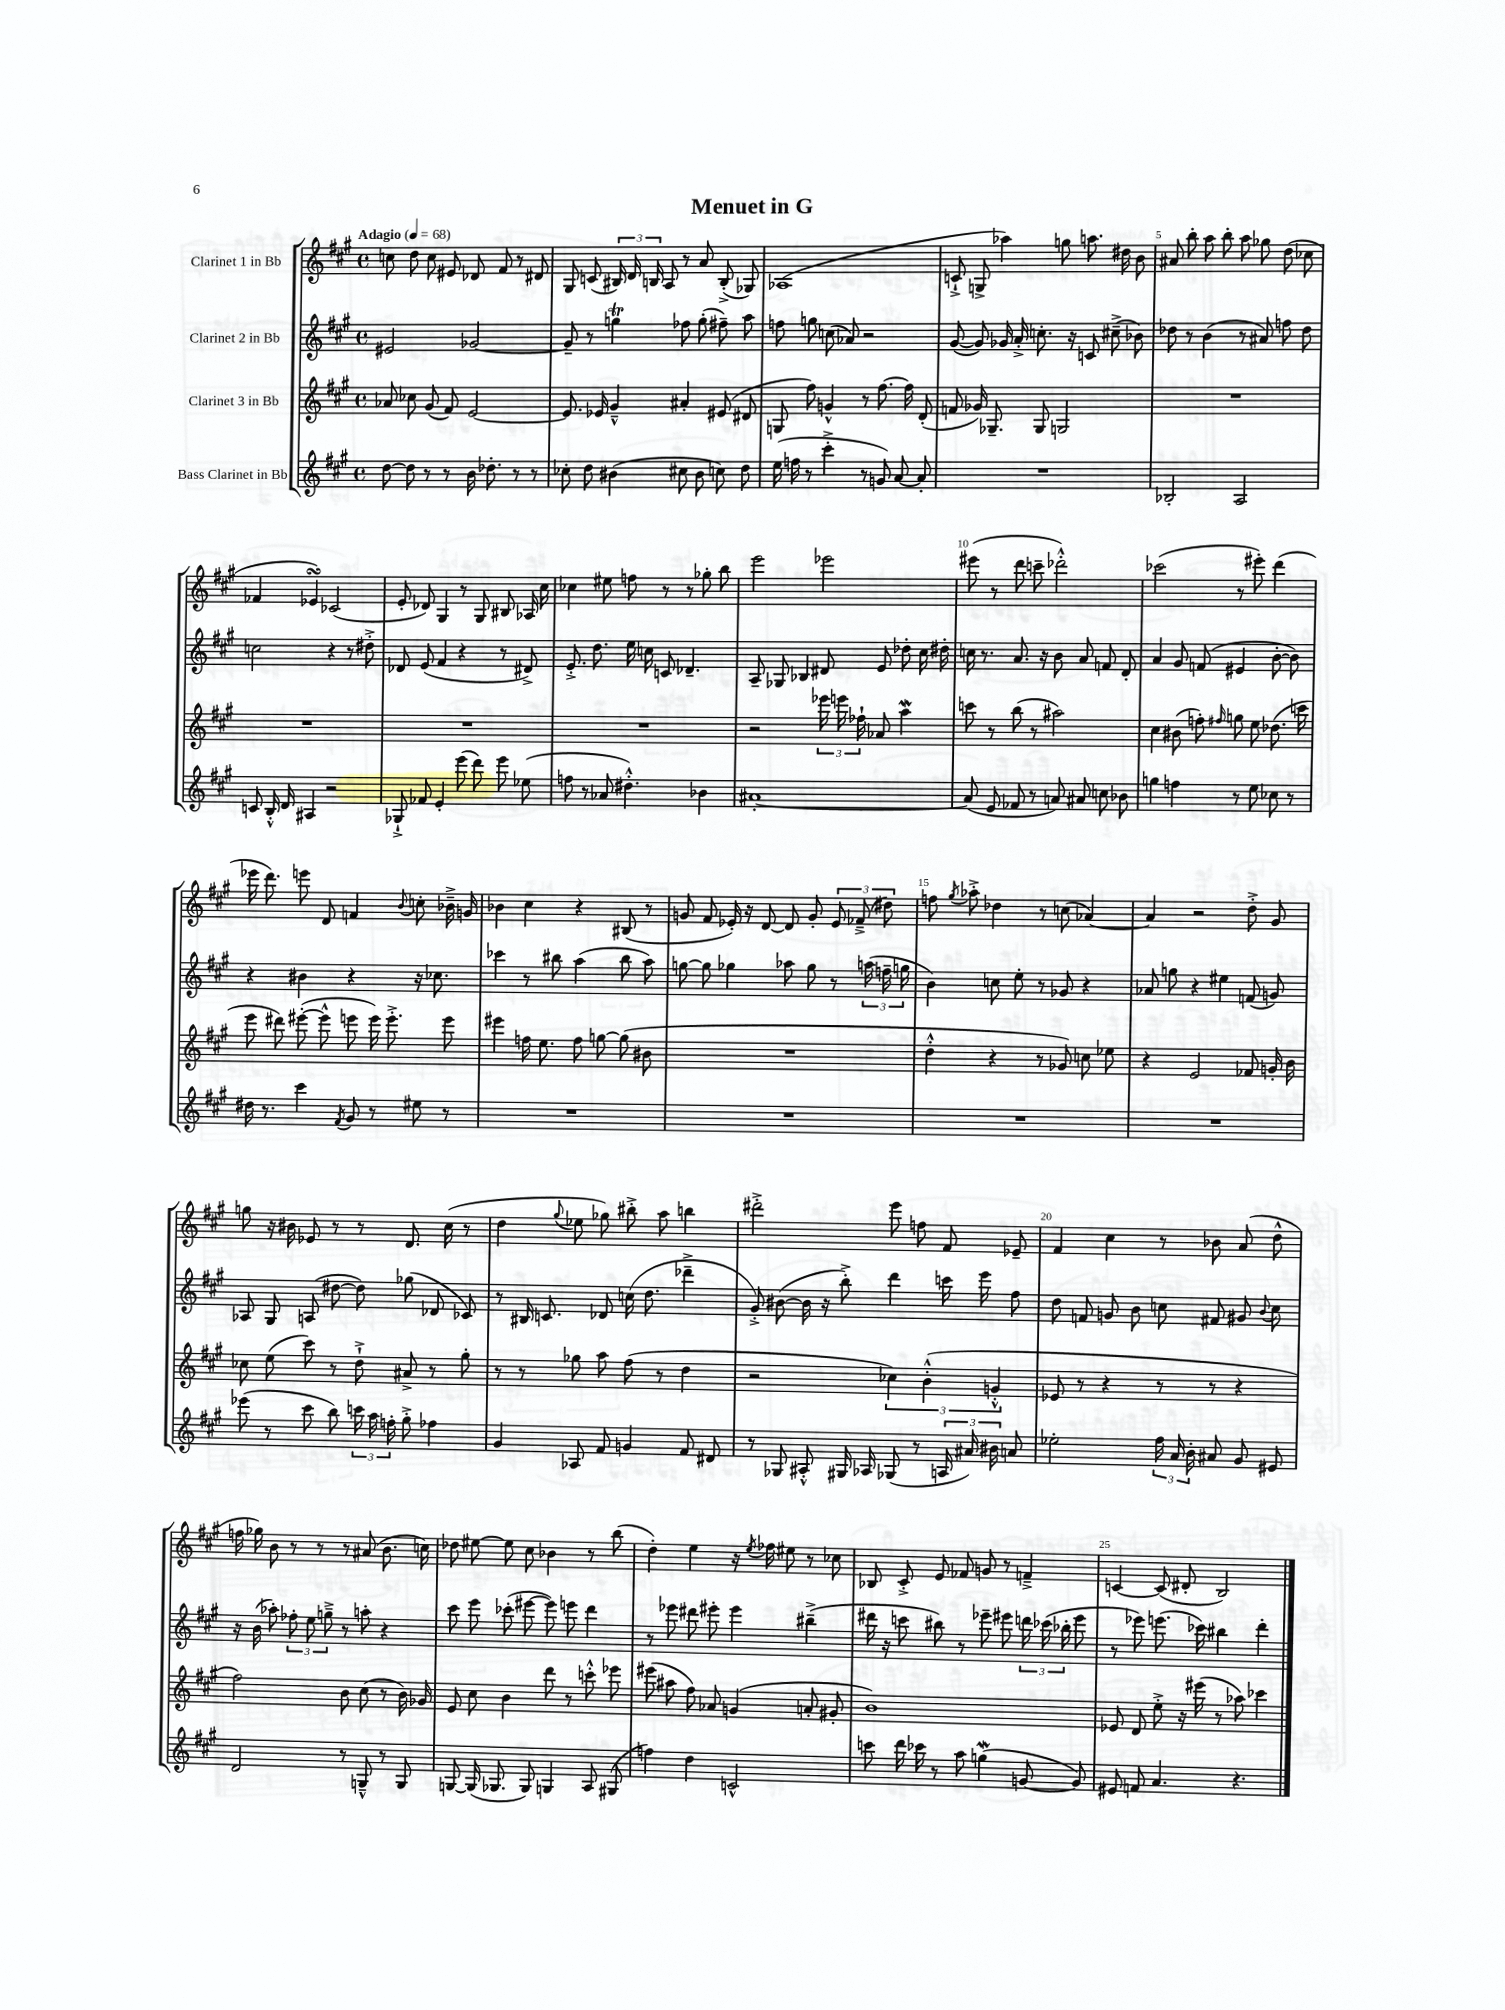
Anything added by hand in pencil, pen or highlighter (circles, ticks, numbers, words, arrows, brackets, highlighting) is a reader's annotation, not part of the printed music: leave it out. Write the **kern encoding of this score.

**kern	**kern	**kern	**kern
*staff4	*staff3	*staff2	*staff1
*clefG2	*clefG2	*clefG2	*clefG2
*k[f#c#g#]	*k[f#c#g#]	*k[f#c#g#]	*k[f#c#g#]
*M4/4	*M4/4	*M4/4	*M4/4
*met(c)	*met(c)	*met(c)	*met(c)
*MM68	*MM68	*MM68	*MM68
[8dd	8a-	2e#	8cc
8dd]	8cc-	.	8dd
8r	(8g#	.	8cc
8r	8f#)	.	8e#
16b	[2e	[2g-	8d-
8.dd-'	.	.	.
.	.	.	8f#
8r	.	.	8r
8r	.	.	8d#
=	=	=	=
8cc-'	8.e]	8g-~]	8G#
8dd	.	8r	(8c
.	16e-	.	.
(4b#	4g#~^^	4gg	24B#)
.	.	.	24d
.	.	.	24B
.	.	.	8A
8cc#	4a#'	8ff-	8r
8b#	.	(8gg'	8a
8cc)	(8e#	8ff#~)	(8B'^
8dd	8d#	8aa	8G-)
=	=	=	=
(16ee	8G	8ff	(1A-
16ff	.	.	.
8r	8ff#)	8gg	.
4ccc#'^	4g^^	(8cc	.
.	.	8a-)	.
8r	8r	2r	.
8g)	[8.ff#	.	.
[8a	.	.	.
.	16ff#]	.	.
8a']	(8d'	.	.
=	=	=	=
1r	8f	([8g#	8c`^
.	16g-)	8g#])	8G^
.	8.G-~	.	.
.	.	16g-	4aa-)
.	.	16a'^	.
.	8G-	8.cc'	.
.	2G	.	8gg
.	.	16r	.
.	.	8c	8.aa
.	.	(8cc#~^	.
.	.	.	16dd#
.	.	8b-)	8b
=	=	=	=
2B-'	1r	8dd-	8a#
.	.	8r	8bb'
.	.	(4b	8aa
.	.	.	8bb'
2A	.	8r	8aa
.	.	8a#)	8gg-
.	.	8ff	(8dd
.	.	8dd-	8cc-
=	=	=	=
8c	1r	2cc	4f-
16B'^^	.	.	.
16d	.	.	.
4A#	.	.	4e-)
2r	.	4r	(2c-
.	.	8r	.
.	.	8dd#'^	.
=	=	=	=
8G-`^	1r	8d-	8e'
8f-	.	(8e	8d-)
4e'	.	4f#	4G#
(8eee	.	4r	8r
8ddd)	.	.	8G#
8eee	.	8r	8B#
(8ee-	.	8d#^)	16A-
.	.	.	16cc#
=	=	=	=
8ff	1r	8.e'^	4cc-
8r	.	.	.
.	.	8.dd	.
8a-	.	.	8ee#
4.dd#'^^)	.	16ee	8ff
.	.	16cc	.
.	.	8c	8r
.	.	4.d-~	8r
4b-	.	.	8gg-'
.	.	.	8bb
=	=	=	=
[1a#'	2r	8A~	2eee
.	.	8G-	.
.	.	4B-	.
.	24eee-	8d#	2eee-
.	24eee	.	.
.	24ff-`	.	.
.	8a-	8e	.
.	4aa	8dd-'	.
.	.	16cc#	.
.	.	16dd#'	.
=	=	=	=
(8a#]	8ccc	16cc	(8eee#
.	.	8.r	.
8e	8r	.	8r
8f-	(8bb	8.a	8ddd
8r	8r	.	8ccc~
.	.	16r	.
8a)	2aa#)	8b	2ddd-'^^)
8a#	.	8a	.
8cc	.	8f	.
8b-	.	8d'	.
=	=	=	=
4gg	4cc#	4a	(2ccc-
4ff	(8b#	8g#	.
.	8ff')	(8f	.
.	16qqff#	.	.
8r	8gg	4e#	8r
8ee	8ee	.	8eee#')
8cc-	(8.dd-	[8b'	(4ddd
8r	.	8b])	.
.	16ccc	.	.
=	=	=	=
16dd#	8eee	4r	16eee-
8.r	.	.	8.ddd)
.	8ddd#)	.	.
4ccc#	([8eee#'	4b#	8eee
.	8eee#^^]	.	8d
8qf#	.	.	.
8g#	8eee	4r	4f
8r	16eee)	.	.
.	8.eee'^	.	.
.	.	.	8qqb
8ee#	.	16r	8cc'
.	.	8.cc-	.
8r	8eee	.	16b-~^
.	.	.	16g
=	=	=	=
1r	4eee#	4ccc-	4b-
.	16ff	8r	4cc#
.	8.ee	.	.
.	.	8bb#	.
.	8ff	(4aa	4r
.	[8gg	.	.
.	(8gg]	8bb#	(8B#
.	8b#	8aa)	8r
=	=	=	=
1r	1r	[8gg	8g
.	.	8gg]	8f#
.	.	4gg-	16e-')
.	.	.	16r
.	.	.	[8d
.	.	8aa-	8d]
.	.	8gg-	8g'
.	.	8r	12e-
.	.	.	(12f-~^
.	.	(24aa	.
.	.	24ff~	12dd#)
.	.	24gg	.
=	=	=	=
1r	4dd'^^	4b)	8ff
.	.	.	8qgg#
.	.	.	8aa-'^
.	4r	8cc	4dd-
.	.	8ee'	.
.	8r	8r	8r
.	8g-)	8g-	(8cc
.	8cc	4r	[4a-)
.	8ee-	.	.
=	=	=	=
1r	4r	8a-	4a-]
.	.	8gg	.
.	2e	4r	2r
.	.	4ee#	.
.	8f-	(8f	8dd'^
.	16g'	8g)	8g#
.	16b	.	.
=	=	=	=
(8eee-	8cc-	8A-	8gg
8r	(8ee	8G#	16r
.	.	.	16b#
8ccc#	8ccc#)	(8A	8e-
8bb)	8r	[8dd#	8r
24ccc	8dd`^	8dd#])	8r
24aa	.	.	.
24ff'	.	.	.
8gg#'^	8a#^	(8gg-	8.d
4ff-	8r	8d-	.
.	.	.	(16cc#
.	8gg#'	8c-)	8r
=	=	=	=
4g#	8r	8r	4dd
.	8r	16B#	.
.	.	8.c	.
.	.	.	8qqgg#
8A-	8gg-	.	8ee-
8f#	8aa	8d-	8gg-)
4g	(8ff#	(16cc	8bb#'^
.	.	8.dd	.
.	8r	.	8aa
8f#	4dd	4ddd-~^	4bb
8d#	.	.	.
=	=	=	=
8r	2r	8g#'^)	2ddd#'^
8G-	.	([8b#	.
8A#'^^	.	16b#]	.
.	.	16r	.
16G#	.	8bb'^)	.
16A-	.	.	.
(8G-	6cc-)	4ddd	8eee
8r	.	.	8ff
.	(6b'^^	.	.
24A	.	16ccc	8f#
24a#)	.	.	.
.	.	16eee	.
24b#	6g'^^	.	.
8a	.	8ff#	8e-~
=	=	=	=
2ee-'	8e-	8dd	4f#
.	8r	8f	.
.	4r	8g	4cc#
.	.	8b	.
24ff#	8r	8cc	8r
24a	.	.	.
24b'	.	.	.
8a#	8r	8f#	8b-
8g#	4r	8g#	(8a
.	.	8qqb	.
8e#	.	8cc	8dd^^
=	=	=	=
2d	2ff#)	16r	16ff
.	.	(16b	16gg-)
.	.	8aa-')	8b
.	.	12ff-'	8r
.	.	12ee	.
.	.	.	8r
.	.	12gg~^	.
8r	8b	8r	8r
8G~^^	(8cc#	8aa'	(8a#
8r	8r	4r	8.b
8G	16b)	.	.
.	16g-	.	16cc)
=	=	=	=
[8G	8e	8ccc#	8dd-
(16G]	8cc#	8eee	[8ee#
8.G-	.	.	.
.	4b	(8ccc-'	8ee#]
8G-)	.	[8eee#	8cc#
4G	8ddd	8eee#])	4b-
.	8r	8eee	.
8A	8ccc'^^	4ddd	8r
(8G#	8eee-	.	(8bb
=	=	=	=
4ff)	(8eee#	8r	4dd')
.	8aa#	8eee-	.
4dd	8ff#)	8ddd#	4ee
.	8a-	8eee#'	.
2c^^	(4g	4eee#	16r
.	.	.	8qee
.	.	.	16ff-
.	.	.	8ee#
.	8a'	(4bb#~^	8r
.	8g#'	.	8cc-
=	=	=	=
8ccc	1b)	16ddd#	8B-
.	.	16r	.
16ddd	.	8ccc	8c#'^
16ccc-	.	.	.
8r	.	8bb#)	8e
8aa	.	8r	8f-
(4gg	.	8eee-~	8g
.	.	8eee#	8r
[8g	.	24ddd	4f~^
.	.	(24ccc-	.
.	.	24bb-'	.
8g])	.	8eee#	.
=	=	=	=
8e#	8e-	8r	[4c
8f	8d	8eee-)	.
4.a	8ee'^	(8.eee	(8c]
.	16r	.	8d#'
.	(16eee#	16ccc-)	.
.	8r	4bb#	2B)
4.r	8aa-)	.	.
.	4ccc-	4ddd'	.
==	==	==	==
*-	*-	*-	*-
